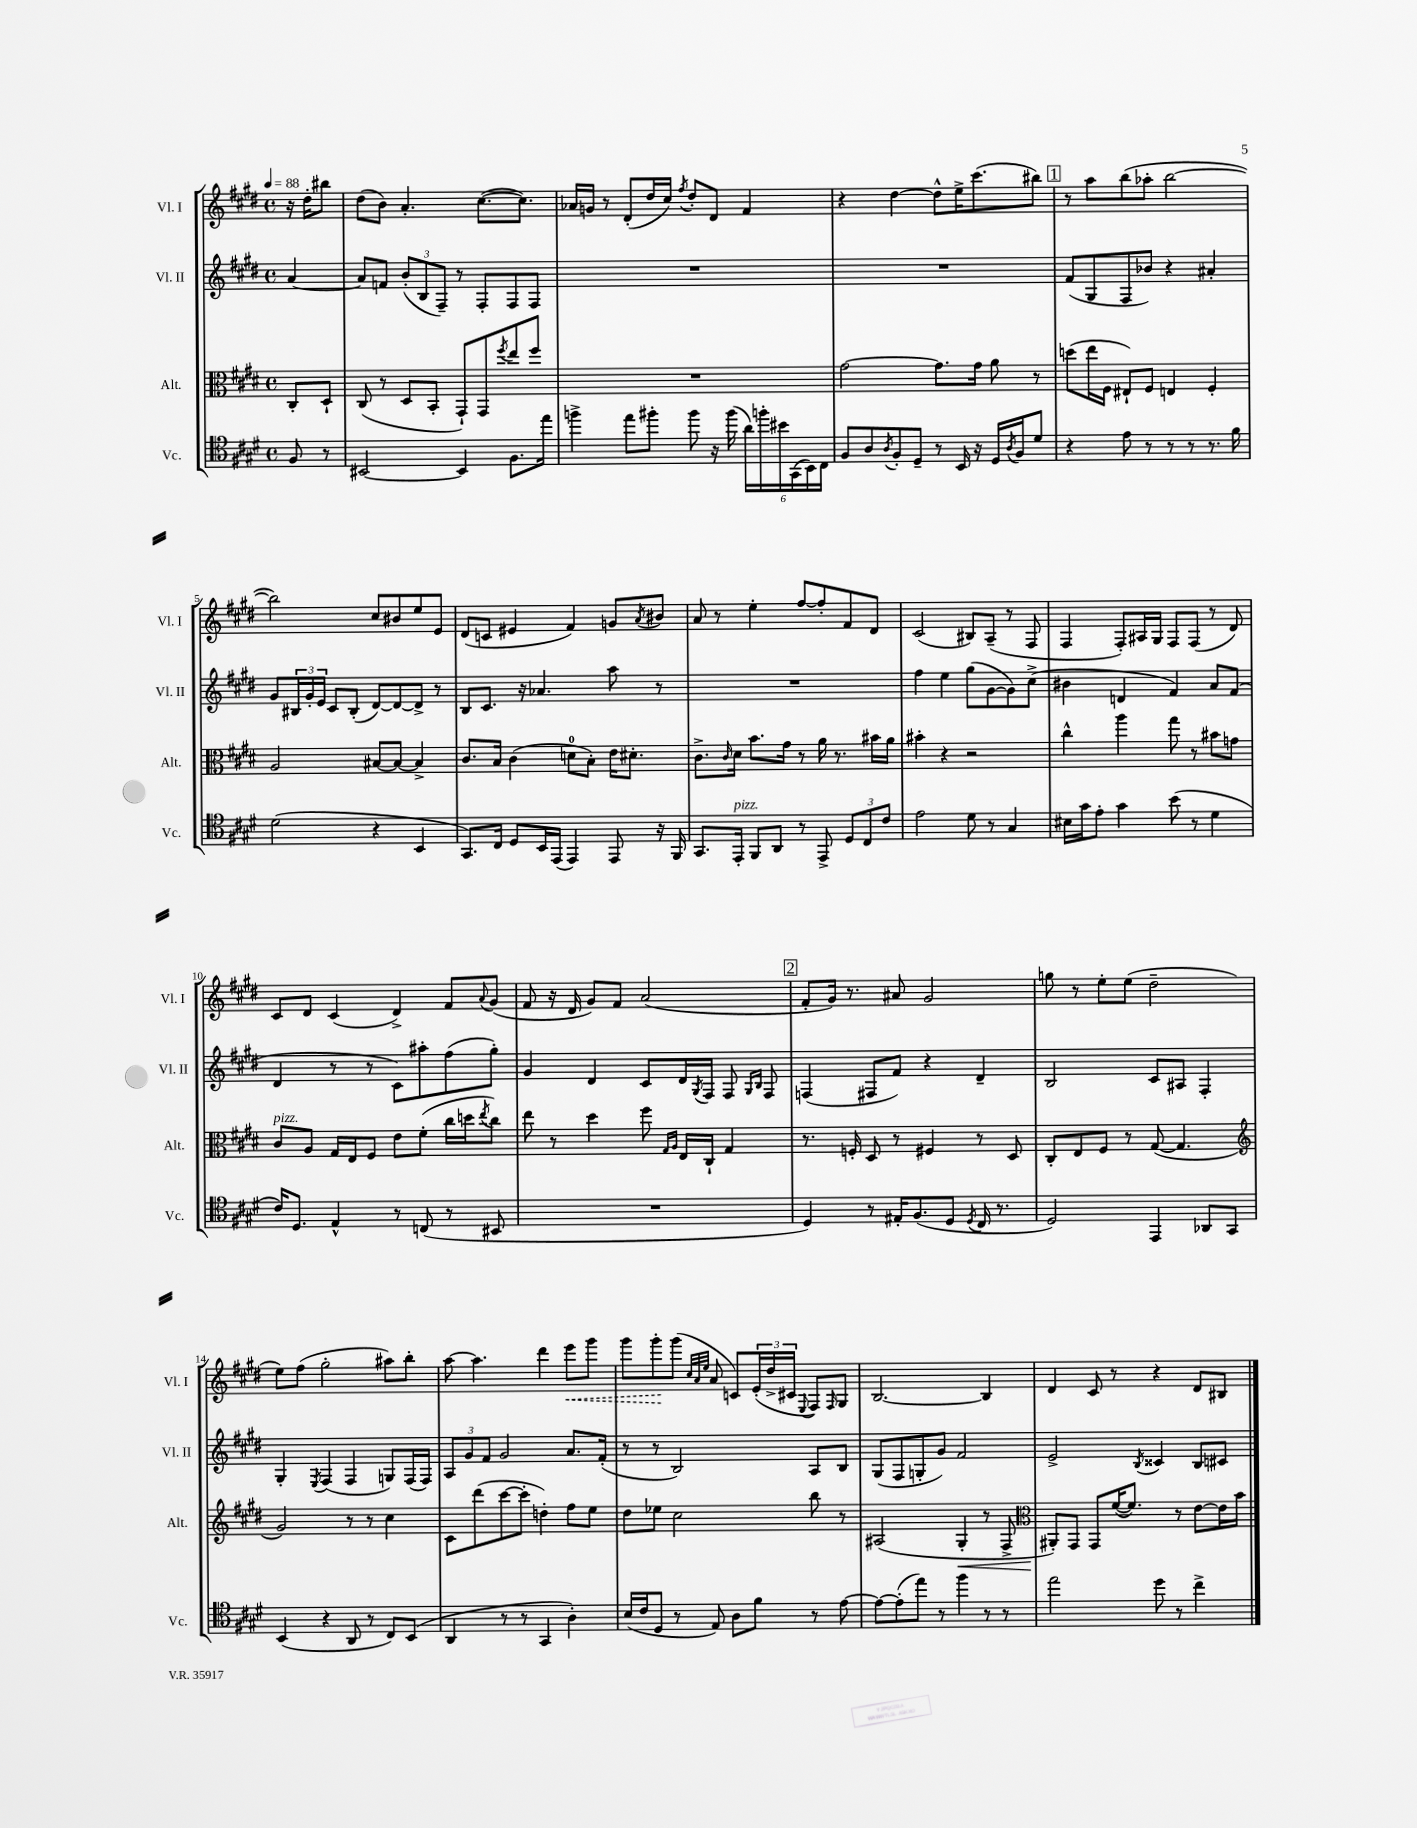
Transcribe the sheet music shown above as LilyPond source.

<<
\new StaffGroup <<
\new Staff = "s0" \with { instrumentName = "Vl. I" shortInstrumentName = "Vl. I" } {
    \clef treble \key e \major \defaultTimeSignature \time 4/4 \partial 4 \tempo 4 = 88
    r16 dis''16-. bis''8 |
    dis''8( b'8) a'4.-. cis''8.~( cis''8.) |
    aes'16 g'16 r8 dis'8-.( dis''16 cis''16) \acciaccatura { fis''8 } dis''8-. dis'8 fis'4 |
    r4 dis''4~ dis''8-^ e''16-> cis'''8.( bis''8) |
    \mark \markup { \box "1" } r8 a''8 b''8( aes''8-. b''2~ |
    b''2) cis''8 bis'8 e''8 e'8 |
    dis'8( c'8 eis'4 fis'4) g'8 \acciaccatura { a'8 } bis'8 |
    a'8 r8 e''4-. fis''8~ fis''8-. fis'8 dis'8 |
    cis'2( bis8) a8--( r8 fis8 |
    fis4 fis8-.) ais16 gis16 fis8 fis8( r8 dis'8) |
    cis'8 dis'8 cis'4( dis'4->) fis'8 \appoggiatura { a'8 } gis'8( |
    fis'8 r16 dis'16 gis'8) fis'8 a'2( |
    \mark \markup { \box "2" } fis'8-. gis'16) r8. ais'8 gis'2 |
    g''8 r8 e''8-. e''8( dis''2-- |
    e''8) fis''8( gis''2-. ais''8) b''8-. |
    a''8~ a''4. dis'''4 \once \override Hairpin.style = #'dashed-line e'''8\< gis'''8 |
    gis'''8 gis'''8-.\! gis'''8( \grace { cis''32 a'32 e''32 } a'8 c'8) \tuplet 3/2 { e'16-.( dis''16-> cis'16 } \appoggiatura { e8 } fis8) \grace { fis16 } gis8 |
    b2.~ b4 |
    dis'4 cis'8 r8 r4 dis'8 bis8 \bar "|." |
}
\new Staff = "s1" \with { instrumentName = "Vl. II" shortInstrumentName = "Vl. II" } {
    \clef treble \key e \major \defaultTimeSignature \time 4/4 \partial 4
    a'4~ |
    a'8 f'8 \tuplet 3/2 { b'8-.( b8 fis8--) } r8 fis8-. fis8 fis8 |
    R1 |
    R1 |
    \mark \markup { \box "1" } fis'8( gis8 fis8 bes'8) r4 ais'4-. |
    gis'8 \tuplet 3/2 { bis16 gis'16-. e'16 } cis'8 bis8-.( dis'8~) dis'8~ dis'8-> r8 |
    b8 cis'8. r16 aes'4. a''8 r8 |
    R1 |
    fis''4 e''4 gis''8( gis'8~ gis'8) cis''8->( |
    bis'4 d'4 fis'4) a'8 fis'8( |
    dis'4 r8 r8 cis'8) ais''8-. fis''8( gis''8-.) |
    gis'4 dis'4 cis'8 dis'16 \acciaccatura { gis8 } fis16 fis8 \grace { gis16 b16 } fis8 |
    \mark \markup { \box "2" } f4( fis8 fis'8) r4 dis'4-- |
    b2 cis'8 ais8 fis4-. |
    gis4-. \acciaccatura { e8 } fis4( fis4 g8) fis16( fis16) |
    \tuplet 3/2 { a8 gis'8 fis'8 } gis'2 a'8. fis'16-.( |
    r8 r8 b2) a8 b8 |
    gis8( fis8 g8-. gis'8) fis'2 |
    e'2-> \acciaccatura { b8 } cisis'4 b8 cis'8 \bar "|." |
}
\new Staff = "s2" \with { instrumentName = "Alt." shortInstrumentName = "Alt." } {
    \clef alto \key e \major \defaultTimeSignature \time 4/4 \partial 4
    cis8-. dis8-! |
    cis8( r8 dis8 b,8-. gis,8-!) gis,8 \acciaccatura { fis''8 } e''8 fis''8 |
    R1 |
    gis'2~ gis'8. gis'16 a'8 r8 |
    \mark \markup { \box "1" } d''8( e''16 fis16 eis8-!) fis8 e4 fis4-. |
    a2 bis8~ bis8~ bis4-> |
    cis'8. b16 cis'4( d'8-0 b8-.) e'16 dis'8.-. |
    cis'8.-> \grace { cis'16 } dis'16 b'8. gis'16 r8 a'16 r8. bis'16 a'16 |
    bis'4-. r4 r2 |
    cis''4-^ a''4 gis''8 r8 bis'8 g'8 |
    cis'8^\markup { \italic "pizz." } a8 gis16 e16 fis8 e'8 fis'8-.( cis''16 d''16 \acciaccatura { e''8 } cis''8) |
    e''8 r8 dis''4 fis''8 \grace { gis16 a16 } e16 cis16-! gis4 |
    \mark \markup { \box "2" } r8. f16-. dis8 r8 fis4 r8 dis8 |
    cis8-. e8 fis8 r8 gis8~( gis4. |
    \clef treble gis'2) r8 r8 cis''4 |
    cis'8 dis'''8( cis'''8~ cis'''8-. d''4-.) fis''8 e''8 |
    dis''8 ees''8 cis''2 b''8 r8 |
    ais2( gis4-.\< r8 fis8-> |
    \clef alto ais,8-.\!) gis,8 gis,8 fis'16~( fis'8.) r8 e'8~ e'16 b'16 \bar "|." |
}
\new Staff = "s3" \with { instrumentName = "Vc." shortInstrumentName = "Vc." } {
    \clef tenor \key e \major \defaultTimeSignature \time 4/4 \partial 4
    fis8 r8 |
    bis,2~ bis,4 fis8. e''16 |
    f''4-> e''8 fis''8-. fis''8 r16 fis''16( \tuplet 6/4 { a'16) f''16-. bis'16 gis,16( b,16) cis16 } |
    fis8 a8 \acciaccatura { a8 } fis8-. dis8-- r8 b,16 r16 dis16 \acciaccatura { a8 } fis16 dis'8 |
    \mark \markup { \box "1" } r4 e'8 r8 r8 r8 r8. fis'16 |
    dis'2( r4 b,4 |
    gis,8.) cis16 dis8 b,16 e,16( e,4) e,8 r16 fis,16 |
    gis,8. e,16-.^\markup { \italic "pizz." } fis,8 a,8 r8 e,8-> \tuplet 3/2 { dis8 cis8 cis'8 } |
    e'2 dis'8 r8 gis4 |
    bis16 gis'16 e'8-. gis'4 b'8( r8 dis'4 |
    cis'16) dis8. e4-^ r8 c8( r8 bis,8 |
    R1 |
    \mark \markup { \box "2" } dis4) r8 eis16-. fis8.( dis8 \acciaccatura { dis8 } cis16 r8. |
    dis2) e,4 aes,8 gis,8 |
    b,4( r4 a,8 r8 cis8) b,8( |
    a,4 r8 r8 gis,4 a4-.) |
    b16( cis'16 dis8 r8 e8) a8 fis'8 r8 e'8~ |
    e'8~ e'8-.( e''8) r8 fis''4 r8 r8 |
    e''2 dis''8 r8 cis''4-> \bar "|." |
}
>>
>>
